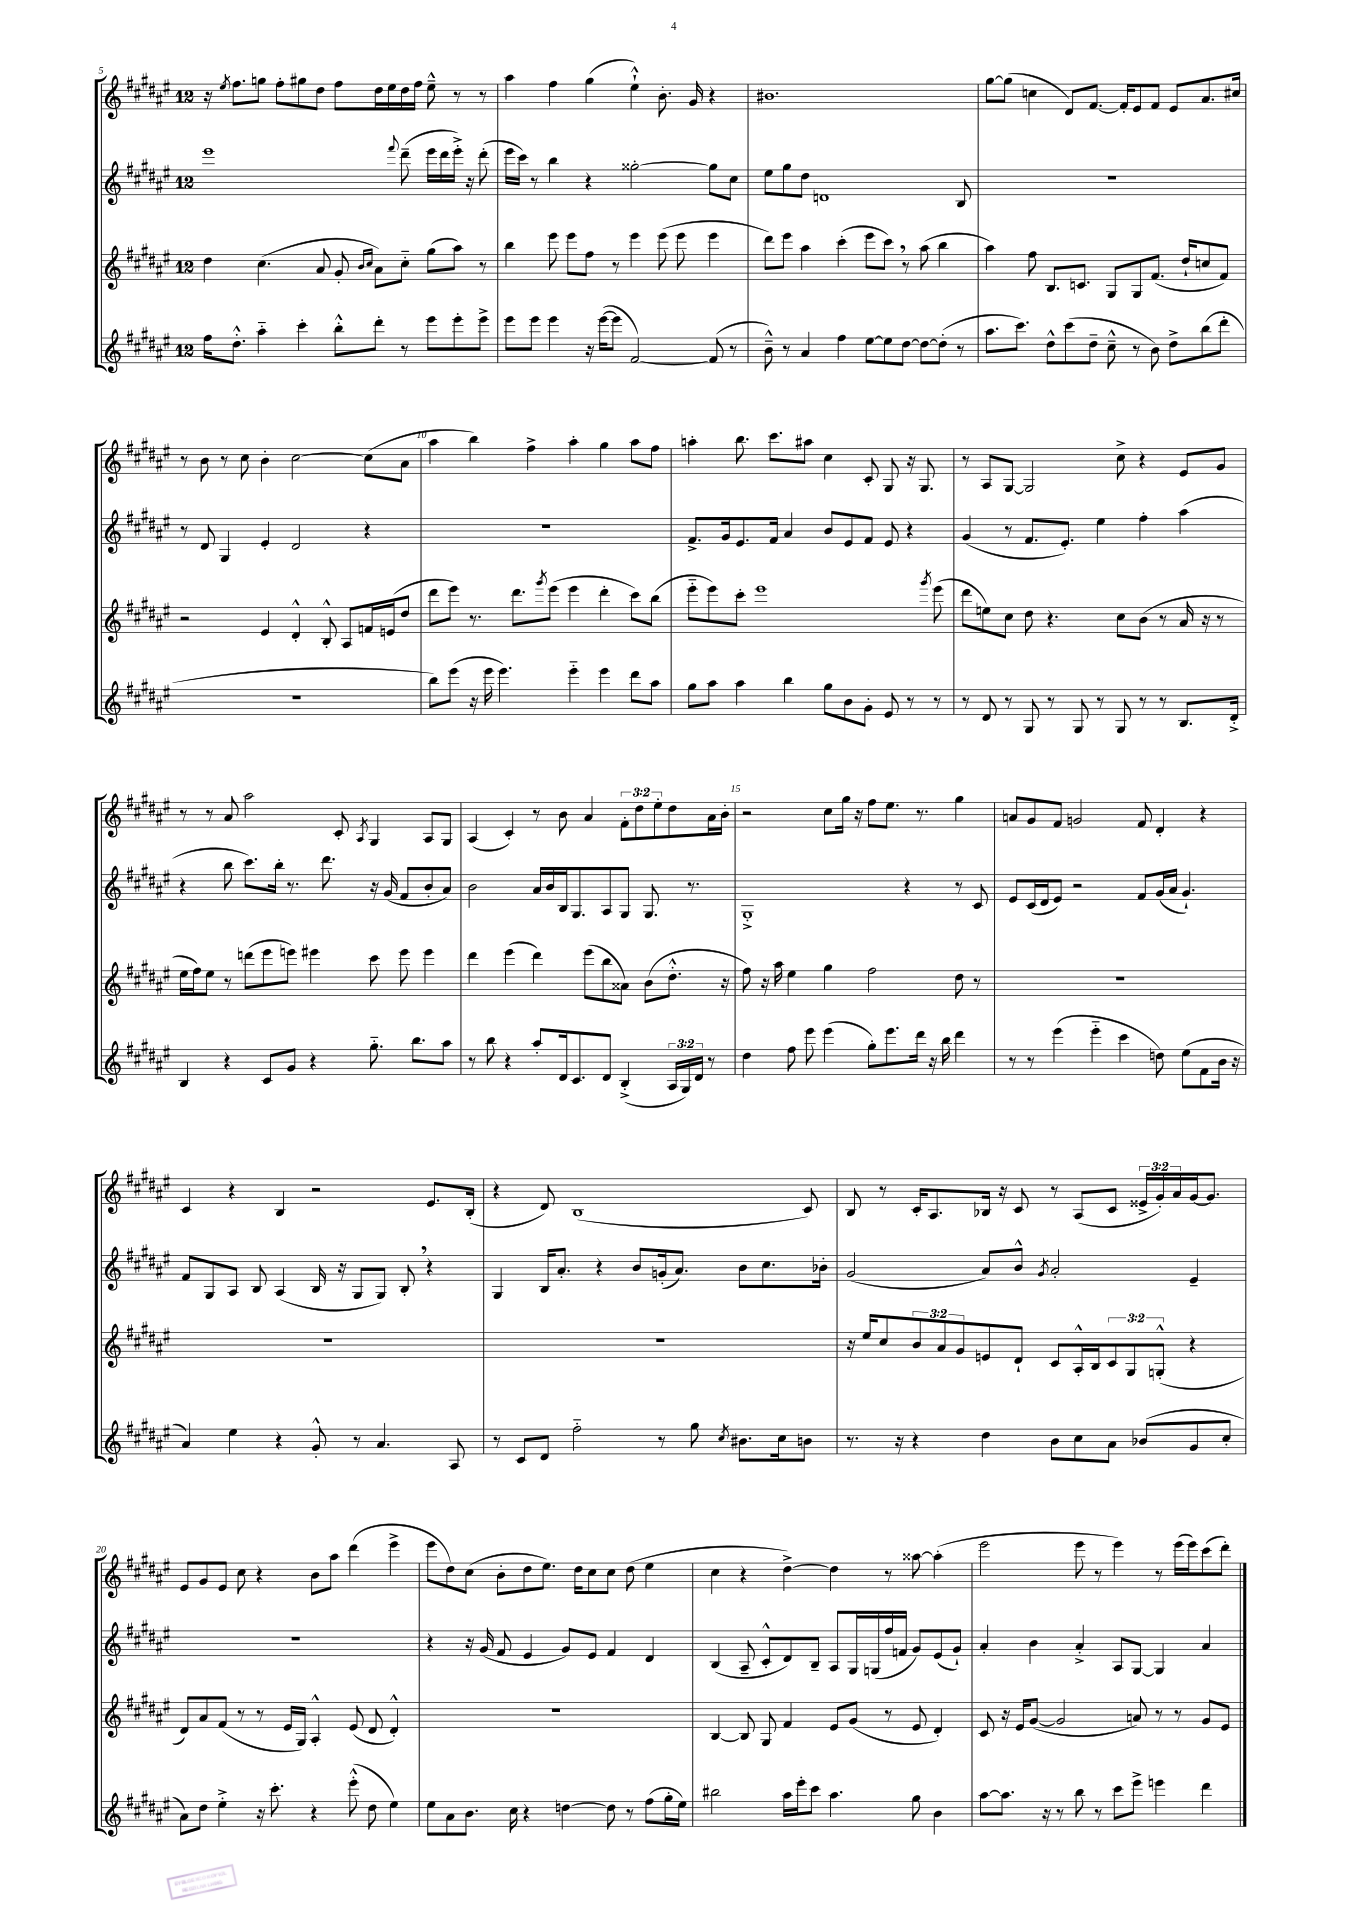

**kern	**kern	**kern	**kern
*part4	*part3	*part2	*part1
*staff4	*staff3	*staff2	*staff1
*clefG2	*clefG2	*clefG2	*clefG2
*k[f#c#g#d#a#e#]	*k[f#c#g#d#a#e#]	*k[f#c#g#d#a#e#]	*k[f#c#g#d#a#e#]
*M12/8	*M12/8	*M12/8	*M12/8
=5	=5	=5	=5
16ff#\KL	4dd#\	1eee#	16r
.	.	.	8qee#/
8.dd#'^^\J	.	.	8.ff#\L
4aa#\	(4.cc#\	.	8ggn\J
.	.	.	8ff#'\L
4ccc#'\	.	.	8gg#X\
.	8a#/	.	8dd#\J
8bb'^^\L	8g#'/	.	8ff#\L
.	16qqb/LL	.	.
.	16qqcc#/JJ	.	.
8ddd#'\J	8a#\L)	.	16dd#\L
.	.	.	16ee#\
.	.	8qqfff#/	.
8r	8cc#\J	(8ddd#~\	16dd#\
.	.	.	16ff#\JJ
8eee#\L	(8gg#\L	16eee#\LL	8ee#~^^\
.	.	16ddd#\	.
8eee#'\	8aa#\J)	16eee#'^\JJ)	8r
.	.	16r	.
8eee#^\J	8r	(8ddd#'\	8r
=6	=6	=6	=6
8eee#\L	4bb\	16eee#\LL	4aa#\
.	.	16ccc#\JJ)	.
8eee#\J	.	8r	.
4eee#\	8eee#\	4bb\	4ff#\
.	8eee#\L	.	.
16r	8ff#\J	4r	(4gg#\
([16eee#\KL	.	.	.
8eee#\J]	8r	.	.
[2f#/)	4eee#\	[2gg##X'\	4ee#`^^\)
.	(8eee#\	.	8.b'\
.	8eee#\	.	.
.	.	.	16g#/
(8f#/]	4eee#\	8gg##\L]	4r
8r	.	8cc#\J	.
=7	=7	=7	=7
8b~^^\)	8ddd#\L)	8ee#\L	1.b#X
8r	8eee#\J	8gg#\	.
4a#/	4aa#\	8dd#\J	.
.	.	1dn	.
4ff#\	(4ccc#'\	.	.
[8ee#\L	8eee#\L	.	.
8ee#\]	8ccc#,\J)	.	.
[8dd#\J	8r	.	.
8dd#\L_	(8aa#\	.	.
(8dd#'\J]	4bb\	.	.
8r	.	8B/	.
=8	=8	=8	=8
8.aa#\L	4aa#\)	1.r	[8gg#\L
.	.	.	(8gg#\J]
8.ccc#\J)	.	.	.
.	8ff#\	.	4ccn\
8dd#^^\L	8.B/L	.	.
(8ccc#\	.	.	8d#/L)
.	8.cn/J	.	.
8dd#~\J	.	.	[8.f#/J
8cc#~^^\	8G#/L	.	.
.	.	.	16f#'/KL]
8r	8G#/	.	8e#/
8b\)	(8.f#/J	.	8f#/J
8dd#^\L	.	.	8e#/L
.	16dd#`/KL	.	.
(8bb\	8ccn/	.	8.a#/
8ddd#'\J	8f#/J)	.	.
.	.	.	16cc#X/Jk
!!LO:LB:g=z
=9	=9	=9	=9
1.r	2r	8r	8r
.	.	8d#/	8b\
.	.	4G#/	8r
.	.	.	8cc#\
.	4e#/	4e#'/	4b'\
.	4d#'^^/	2d#/	[2cc#\
.	8B'^^/	.	.
.	8A#/L	.	.
.	16fn/L	4r	(8cc#\L]
.	(16en/J	.	.
.	8dd#/J	.	8a#\J
=10	=10	=10	=10
8bb\L)	8ddd#\L	1.r	4aa#\
(8eee#\J	8eee#\J)	.	.
16r	8.r	.	4bb\)
16eee#\	.	.	.
4.eee#\)	.	.	.
.	8.ddd#\L	.	.
.	.	.	4ff#^\
.	8qggg#/	.	.
.	(8eee#\J	.	.
4eee#\	4eee#\	.	4aa#'\
4eee#\	4ddd#'\	.	4gg#\
8ddd#\L	8ccc#\L)	.	8aa#\L
8aa#\J	(8bb\J	.	8ff#\J
=11	=11	=11	=11
8gg#\L	8eee#\L	8.f#^/L	4aan'\
8aa#\J	8eee#\)	.	.
.	.	16g#/k	.
4aa#\	8ccc#'\J	8.e#/	8.bb\
.	1eee#	.	.
.	.	16f#/Jk	8.ccc#\L
4bb\	.	4a#/	.
.	.	.	8aa#X\J
8gg#\L	.	8b/L	4cc#\
8b\	.	8e#/	.
8g#'\J	.	8f#/J	8c#'/
8e#/	.	8e#/	8G#/
8r	.	4r	16r
.	.	.	8.G#/
.	8qggg#/	.	.
8r	(8eee#\	.	.
=12	=12	=12	=12
8r	8ddd#\L	(4g#/	8r
8d#/	8een\)	.	8A#/L
8r	8cc#\J	8r	[8G#/J
8G#/	8dd#\	8.f#/L	2G#/]
8r	4.r	.	.
.	.	8.e#'/J)	.
8G#/	.	.	.
8r	.	4ee#\	.
8G#/	8cc#\L	.	8cc#^\
8r	(8b\J	4ff#'\	4r
8r	8r	.	.
8.B/L	16a#/	(4aa#\	8e#/L
.	16r	.	.
.	8r	.	8g#/J
16d#'^/Jk	.	.	.
!!LO:LB:g=z
=13	=13	=13	=13
4B/	16ee#\LL	4r	8r
.	16ff#\J)	.	.
.	8ee#\J	.	8r
4r	8r	8bb\	8a#/
.	(8dddn\L	8.ccc#\L)	2aa#\
8c#/L	8eee#\	.	.
.	.	16bb'\Jk	.
8g#/J	8eeen\J)	8.r	.
4r	4eee#X\	.	.
.	.	8.ddd#\	.
.	.	.	8c#'/
.	.	.	8qA#/
8.gg#\	8ccc#\	16r	4G#/
.	.	(16g#/	.
.	8eee#\	8f#/L	.
8.bb\L	.	.	.
.	4eee#\	8b'/	8A#/L
8aa#\J	.	8a#/J)	8G#/J
=14	=14	=14	=14
8r	4ddd#\	2b\	(4A#/
8bb\	.	.	.
4r	(4eee#\	.	4c#'/)
8aa#'/L	4ddd#\)	16a#/LL	8r
.	.	16b/	.
16d#/k	.	16B/J	8b\
8.c#/	.	8.G#/	.
.	(8eee#\L	.	4a#/
8d#/J	8bb\	8A#/	.
(4B'^/	8a##X\J)	8G#/J	12f#'\L
.	.	.	12dd#\
.	(8b\L	8.G#/	.
.	.	.	12ee#'\
24A#/LL	8.dd#'^^\J	.	8dd#\
24G#/)	.	.	.
.	.	8.r	.
24d#/JJ	.	.	.
8r	.	.	16a#\L
.	16r	.	16b'\JJ
=15	=15	=15	=15
4dd#\	8ff#\)	1G#'^	2r
.	16r	.	.
.	16aa#\	.	.
8ff#\	4ee#\	.	.
8eee#\	.	.	.
(4eee#\	4gg#\	.	8cc#\L
.	.	.	16gg#\Jk
.	.	.	16r
8gg#'\L)	2ff#\	.	8ff#\L
8.eee#\	.	.	8.ee#\J
.	.	4r	.
16ddd#\Jk	.	.	8.r
16r	.	.	.
16bb\	.	.	.
4ddd#\	8dd#\	8r	4gg#\
.	8r	8c#/	.
=16	=16	=16	=16
8r	1.r	8e#/L	8an/L
8r	.	(16c#/L	8g#/
.	.	16d#/J	.
(4eee#\	.	8e#/J)	8f#/J
.	.	2r	2gn/
4eee#\	.	.	.
4ccc#\	.	.	.
.	.	8f#/L	8f#/
8ddn\)	.	(16g#/L	4d#'/
.	.	16a#/JJ	.
(8ee#\L	.	4.g#`/)	.
8f#\	.	.	4r
16b\Jk	.	.	.
16r	.	.	.
!!LO:LB:g=z
=17	=17	=17	=17
4a#/)	1.r	8f#/L	4c#/
.	.	8G#/	.
4ee#\	.	8A#/J	4r
.	.	8B/	.
4r	.	(4A#/	4B/
8g#'^^/	.	16B/	2r
.	.	16r	.
8r	.	8G#/L	.
4.a#/	.	8G#/J)	.
.	.	8B',/	.
.	.	4r	8.e#/L
8A#/	.	.	.
.	.	.	(16B'/Jk
=18	=18	=18	=18
8r	1.r	4G#/	4r
8c#/L	.	.	.
8d#/J	.	16B/KL	8d#/)
.	.	8.a#'/J	.
2ff#\	.	.	(1B
.	.	4r	.
.	.	8b/L	.
8r	.	(16gn'/k	.
.	.	8.a#/J)	.
8gg#\	.	.	.
8qcc#/	.	.	.
8.b#X\L	.	8b\L	.
.	.	8.cc#\	.
16cc#\k	.	.	.
8bn\J	.	.	8c#/)
.	.	16b-X'\Jk	.
=19	=19	=19	=19
8.r	16r	(2g#/	8B/
.	16ee#/KL	.	.
.	8cc#/	.	8r
16r	.	.	.
4r	12b/	.	16c#'/KL
.	.	.	8.A#/
.	12a#/	.	.
.	12g#/	.	.
4dd#\	8en/	8a#/L)	16B-X/Jk
.	.	.	16r
.	8d#`/J	8b^^/J	8c#/
.	.	8qg#/	.
8b\L	8c#/L	2a#'/	8r
8cc#\	16A#'^^/L	.	(8A#/L
.	16B/J	.	.
8a#\J	12c#/	.	8c#/J
.	12G#/	.	.
(8b-X/L	.	.	24e##X^/LL
.	(12Gn'^^/J	.	24g#'/)
.	.	.	24a#/
8g#/	4r	4e#~/	[16g#/J
.	.	.	8.g#/J]
8cc#'/J	.	.	.
!!LO:LB:g=z
=20	=20	=20	=20
8a#\L)	8d#/L)	1.r	8e#/L
8dd#\J	8a#/	.	8g#/
4ee#'^\	(8f#/J	.	8e#/J
.	8r	.	8cc#\
16r	8r	.	4r
8.ccc#'\	.	.	.
.	16e#/LL	.	.
.	16G#/JJ)	.	.
4r	4A#'^^/	.	8b\L
.	.	.	8aa#\J
(8eee#'^^\	(8e#/	.	(4ddd#\
8dd#\	8d#/	.	.
4ee#\)	4d#'^^/)	.	4eee#^\
=21	=21	=21	=21
8ee#\L	1.r	4r	8eee#\L
8a#\	.	.	8dd#\)
8.b\J	.	16r	(8cc#\J
.	.	(16g#/	.
.	.	8f#/	8b'\L
16cc#\	.	.	.
4r	.	4e#/	8dd#\
.	.	.	8.ee#\J)
[4ddn\	.	8g#/L)	.
.	.	.	16dd#\KL
.	.	8e#/J	8cc#\
8dd\]	.	4f#/	8cc#\J
8r	.	.	(8dd#\
(8ff#\L	.	4d#/	4ee#\
16gg#'\L	.	.	.
16ee#\JJ)	.	.	.
=22	=22	=22	=22
2bb#X\	[4B/	(4B/	4cc#\
.	8B/]	8A#~/	4r
.	8G#/	8c#'^^/L	.
16aa#\LL	4f#/	8d#/)	[4dd#^\)
16eee#'\J	.	.	.
8ccc#\J	.	8B~/J	.
4.aa#\	8e#/L	8A#/L	4dd#\]
.	(8g#/J	16G#/L	.
.	.	(16Gn/	.
.	8r	16ff#/	8r
.	.	16fn/JJ	.
8gg#\	8e#/	8g#/L)	[8aa##X\
4b\	4d#'/)	(8e#/	(4aa##'\]
.	.	8g#`/J)	.
=23	=23	=23	=23
[8aa#\L	8c#/	4a#'/	2eee#\
8.aa#\J]	16r	.	.
.	16e#/KL	.	.
.	([8g#/J	4b\	.
16r	.	.	.
8r	2g#/]	.	.
8bb\	.	4a#'^/	8eee#\
8r	.	.	8r
8ccc#\L	.	8A#/L	4eee#\)
8eee#^\J	8an/)	[8G#/J	.
4eeen\	8r	4G#/]	8r
.	8r	.	(16eee#\LL
.	.	.	16eee#\J)
4ddd#\	8g#/L	4a#/	(8ccc#\
.	8e#/J	.	8ddd#'\J)
==	==	==	==
*-	*-	*-	*-
